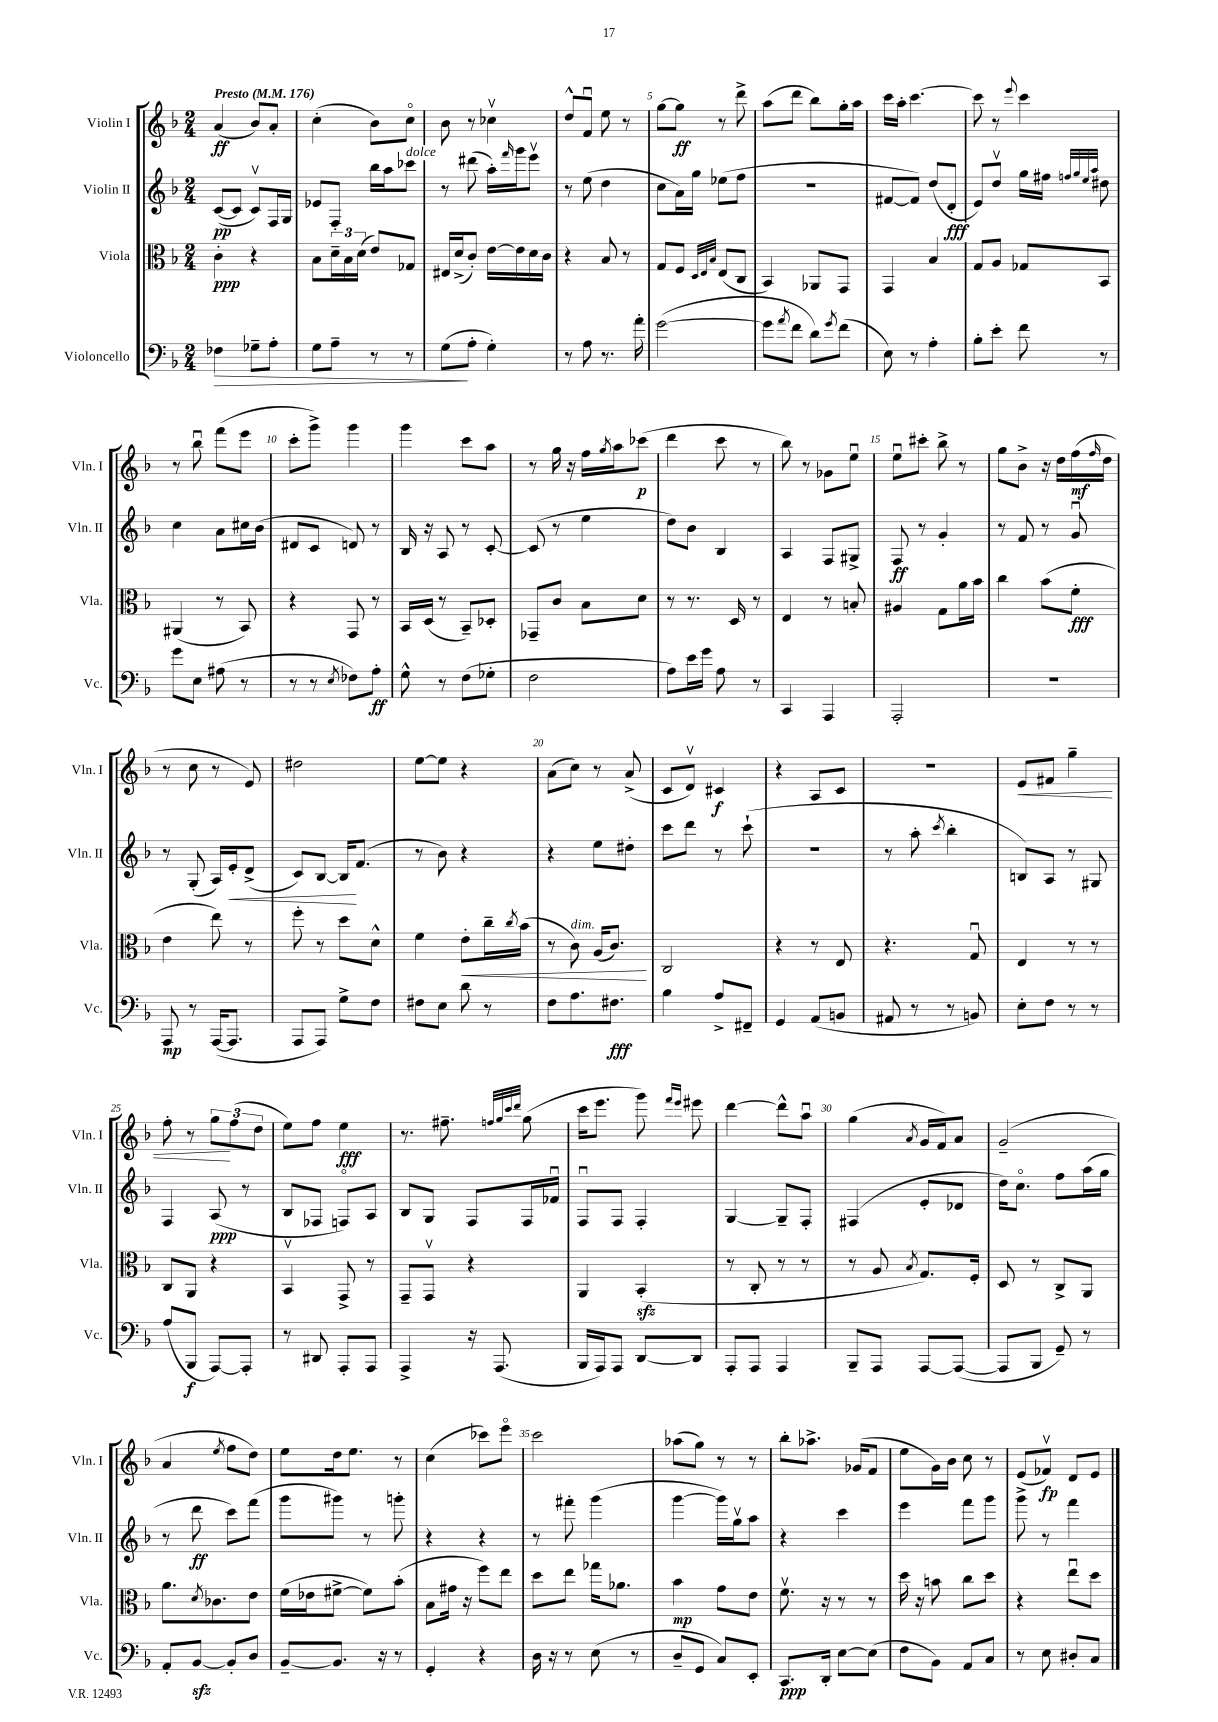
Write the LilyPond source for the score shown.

<<
\new StaffGroup <<
\new Staff = "s0" \with { instrumentName = "Violin I" shortInstrumentName = "Vln. I" } {
    \clef treble \key f \major \numericTimeSignature \time 2/4 \tempo "Presto" 4 = 176
    a'4\ff( bes'8) a'8-. |
    c''4-.( bes'8) c''8\flageolet |
    bes'8 r8 ces''4\upbow |
    d''8-^ f'8\downbow e''8 r8 |
    g''8~ g''8\ff r8 d'''8-> |
    a''8( d'''8 bes''8) g''16-. a''16 |
    c'''16 a''16-. c'''4.~ |
    c'''8 r8 \appoggiatura { e'''8 } c'''4 |
    r8 bes''8\downbow f'''8( e'''8 |
    c'''8-. g'''8->) g'''4 |
    g'''4 c'''8 a''8 |
    r8 g''16 r16 f''16 \acciaccatura { g''8 } a''16 ces'''8\p( |
    d'''4 c'''8 r8 |
    bes''8) r8 ges'8 e''8\downbow |
    e''8\downbow cis'''8-. bes''8-> r8 |
    g''8 bes'8-> r16 d''16 f''16\mf( \grace { f''16 } d''16 |
    r8 c''8 r8 e'8) |
    dis''2 |
    e''8~ e''8 r4 |
    a'8( c''8) r8 a'8->( |
    c'8 d'8\upbow) cis'4\f |
    r4 a8 c'8 |
    r2 |
    e'8\< fis'8 g''4-- |
    f''8-. r8 \tuplet 3/2 { g''8\! f''8( d''8 } |
    e''8) f''8 e''4\fff |
    r8. fis''8.-- \grace { f''32 g''32 c'''32 d'''32 } g''8( |
    c'''16 e'''8. g'''8) \grace { f'''16 e'''16 } eis'''8 |
    d'''4~ d'''8-^ a''8\downbow |
    g''4( \acciaccatura { a'8 } g'16 f'16) a'8 |
    g'2--( |
    a'4 \acciaccatura { e''8 } f''8 d''8) |
    e''8 d''16 e''8. r8 |
    c''4( ces'''8) e'''8\flageolet |
    c'''2 |
    aes''8( g''8) r8 r8 |
    bes''8-. aes''8.-> ges'16( f'8 |
    e''8 g'16) bes'16 c''8 r8 |
    e'8( fes'8\upbow\fp) d'8 e'8 \bar "|." |
}
\new Staff = "s1" \with { instrumentName = "Violin II" shortInstrumentName = "Vln. II" } {
    \clef treble \key f \major \numericTimeSignature \time 2/4
    c'8~\pp( c'8 c'8\upbow) f16 g16 |
    ees'8 f8-. bes''16 a''16 ces'''8^\markup { \italic "dolce" } |
    r8 dis'''8( a''16-.) \grace { f'''16 } g'''16 e'''8\upbow |
    r8 e''8( d''4 |
    c''8 a'16) g''16 ees''8( f''8 |
    R2 |
    fis'8~ fis'8) d''8( d'8-.\fff |
    e'8) d''8\upbow g''16 fis''16 \grace { f''32 g''32 e''32 a''32 } dis''8 |
    c''4 a'8 cis''16 bes'16( |
    dis'8 c'8 d'8) r8 |
    bes16 r16 a8 r8 c'8~-. |
    c'8( r8 e''4 |
    d''8) bes'8 bes4 |
    a4 f8 gis8-> |
    f8\ff r8 g'4-. |
    r8 f'8 r8 g'8\downbow |
    r8 g8-.( a16) e'16-.\< d'8->( |
    c'8) bes8~ bes16\! f'8.( |
    r8 bes'8) r4 |
    r4 e''8 dis''8-. |
    c'''8 d'''8 r8 c'''8-!( |
    R2 |
    r8 a''8-. \acciaccatura { c'''8 } bes''4-. |
    b8) a8 r8 gis8 |
    f4 a8\ppp( r8 |
    bes8 fes8 f8\flageolet) a8 |
    bes8 g8 f8 f16 fes'16\downbow |
    f8\downbow f8 f4-. |
    g4~ g8-- f8-. |
    fis4( e'8-. des'8 |
    d''16) c''8.\flageolet f''8 a''16( g''16 |
    r8 d'''8\ff c'''8) f'''8( |
    g'''8 gis'''8) r8 g'''8-. |
    r4 r4 |
    r8 fis'''8-. g'''4( |
    g'''4~ g'''16) g''16\upbow a''8 |
    r4 c'''4 |
    e'''4 f'''8 g'''8 |
    g'''8-> r8 f'''4 \bar "|." |
}
\new Staff = "s2" \with { instrumentName = "Viola" shortInstrumentName = "Vla." } {
    \clef alto \key f \major \numericTimeSignature \time 2/4
    c'4-.\ppp r4 |
    bes8 \tuplet 3/2 { d'16-- bes16 d'16( } e'8) ges8 |
    eis16 d'16->( c'8-.) e'16~ e'16 d'16 c'16 |
    r4 bes8 r8 |
    g8 f8 \grace { d32 e32 bes32 } e8( c8 |
    bes,4) aes,8 g,8 |
    g,4 bes4 |
    g8 a8 ges8 bes,8 |
    ais,4( r8 bes,8) |
    r4 g,8 r8 |
    bes,16 d16( r8 bes,8--) des8-. |
    ges,8-- c'8 bes8 d'8 |
    r8 r8. d16 r8 |
    e4 r8 b8-. |
    ais4 g8 a'16 bes'16 |
    c''4 bes'8( f'8-.\fff |
    e'4 e''8) r8 |
    f''8-. r8 d''8 d'8-^ |
    f'4 e'8-.\< c''16-- \acciaccatura { c''8 } bes'16( |
    r8 c'8^\markup { \italic "dim." }) a16( c'8.\!) |
    c2 |
    r4 r8 e8 |
    r4. g8\downbow |
    e4 r8 r8 |
    c8 a,8 r4 |
    bes,4\upbow g,8-> r8 |
    g,8-- g,8\upbow r4 |
    a,4 bes,4-.\sfz( |
    r8 c8-. r8 r8 |
    r8 a8 \acciaccatura { bes8 } g8.) f16-. |
    d8 r8 c8-> a,8 |
    a'8. \acciaccatura { d'8 } ces'8. e'8 |
    f'16( ees'16 fis'8~-> fis'8) bes'8-.( |
    bes8 gis'16 r16 f''8) e''8 |
    d''8 e''8 ges''16 aes'8. |
    bes'4\mp g'8 e'8 |
    f'8.\upbow r16 r8 r8 |
    d''16 r16 b'8 c''8 d''8 |
    r4 e''8\downbow d''8 \bar "|." |
}
\new Staff = "s3" \with { instrumentName = "Violoncello" shortInstrumentName = "Vc." } {
    \clef bass \key f \major \numericTimeSignature \time 2/4
    fes4\> ges8-- a8-. |
    g8 a8-- r8 r8 |
    g8\!( a8-. g4-.) |
    r8 a8 r8. a'16-. |
    g'2~( |
    g'8 \acciaccatura { a'8 } f'8 d'8) \acciaccatura { g'8 } f'8( |
    e8) r8 a4-. |
    bes8-. e'8-. f'8 r8 |
    g'8 e8 ais8( r8 |
    r8 r8 \acciaccatura { e8 } fes8) a8-.\ff |
    g8-^ r8 f8( ges8-. |
    f2 |
    a8) e'16 g'16 a8 r8 |
    c,4 a,,4 |
    a,,2-. |
    r2 |
    a,,8\mp r8 a,,16~( a,,8. |
    a,,8 a,,8) g8-> f8 |
    fis8 e8 d'8 r8 |
    f8 a8. fis8.\fff |
    bes4 a8-> fis,8-- |
    g,4 a,8( b,8 |
    ais,8 r8 r8 b,8) |
    e8-. f8 r8 r8 |
    a8( bes,,8\f a,,8~) a,,8-. |
    r8 dis,8 a,,8-. a,,8 |
    a,,4-> r16 a,,8.( |
    bes,,16 a,,16) a,,8 d,8~ d,8 |
    a,,8-. a,,8 a,,4 |
    bes,,8-- a,,8 a,,8~ a,,8~( |
    a,,8 bes,,8 g,8--) r8 |
    a,8-. bes,8~\sfz bes,8-. d8 |
    bes,8~-- bes,8. r16 r8 |
    g,4-. r4 |
    d16 r16 r8 e8( r8 |
    d8-- g,8 c8) e,8-. |
    c,8.\ppp d,16-. e8~ e8( |
    f8 bes,8) a,8 c8 |
    r8 e8 dis8-. c8 \bar "|." |
}
>>
>>
\layout { \context { \Score \override BarNumber.break-visibility = ##(#f #t #t) barNumberVisibility = #(every-nth-bar-number-visible 5) } }
